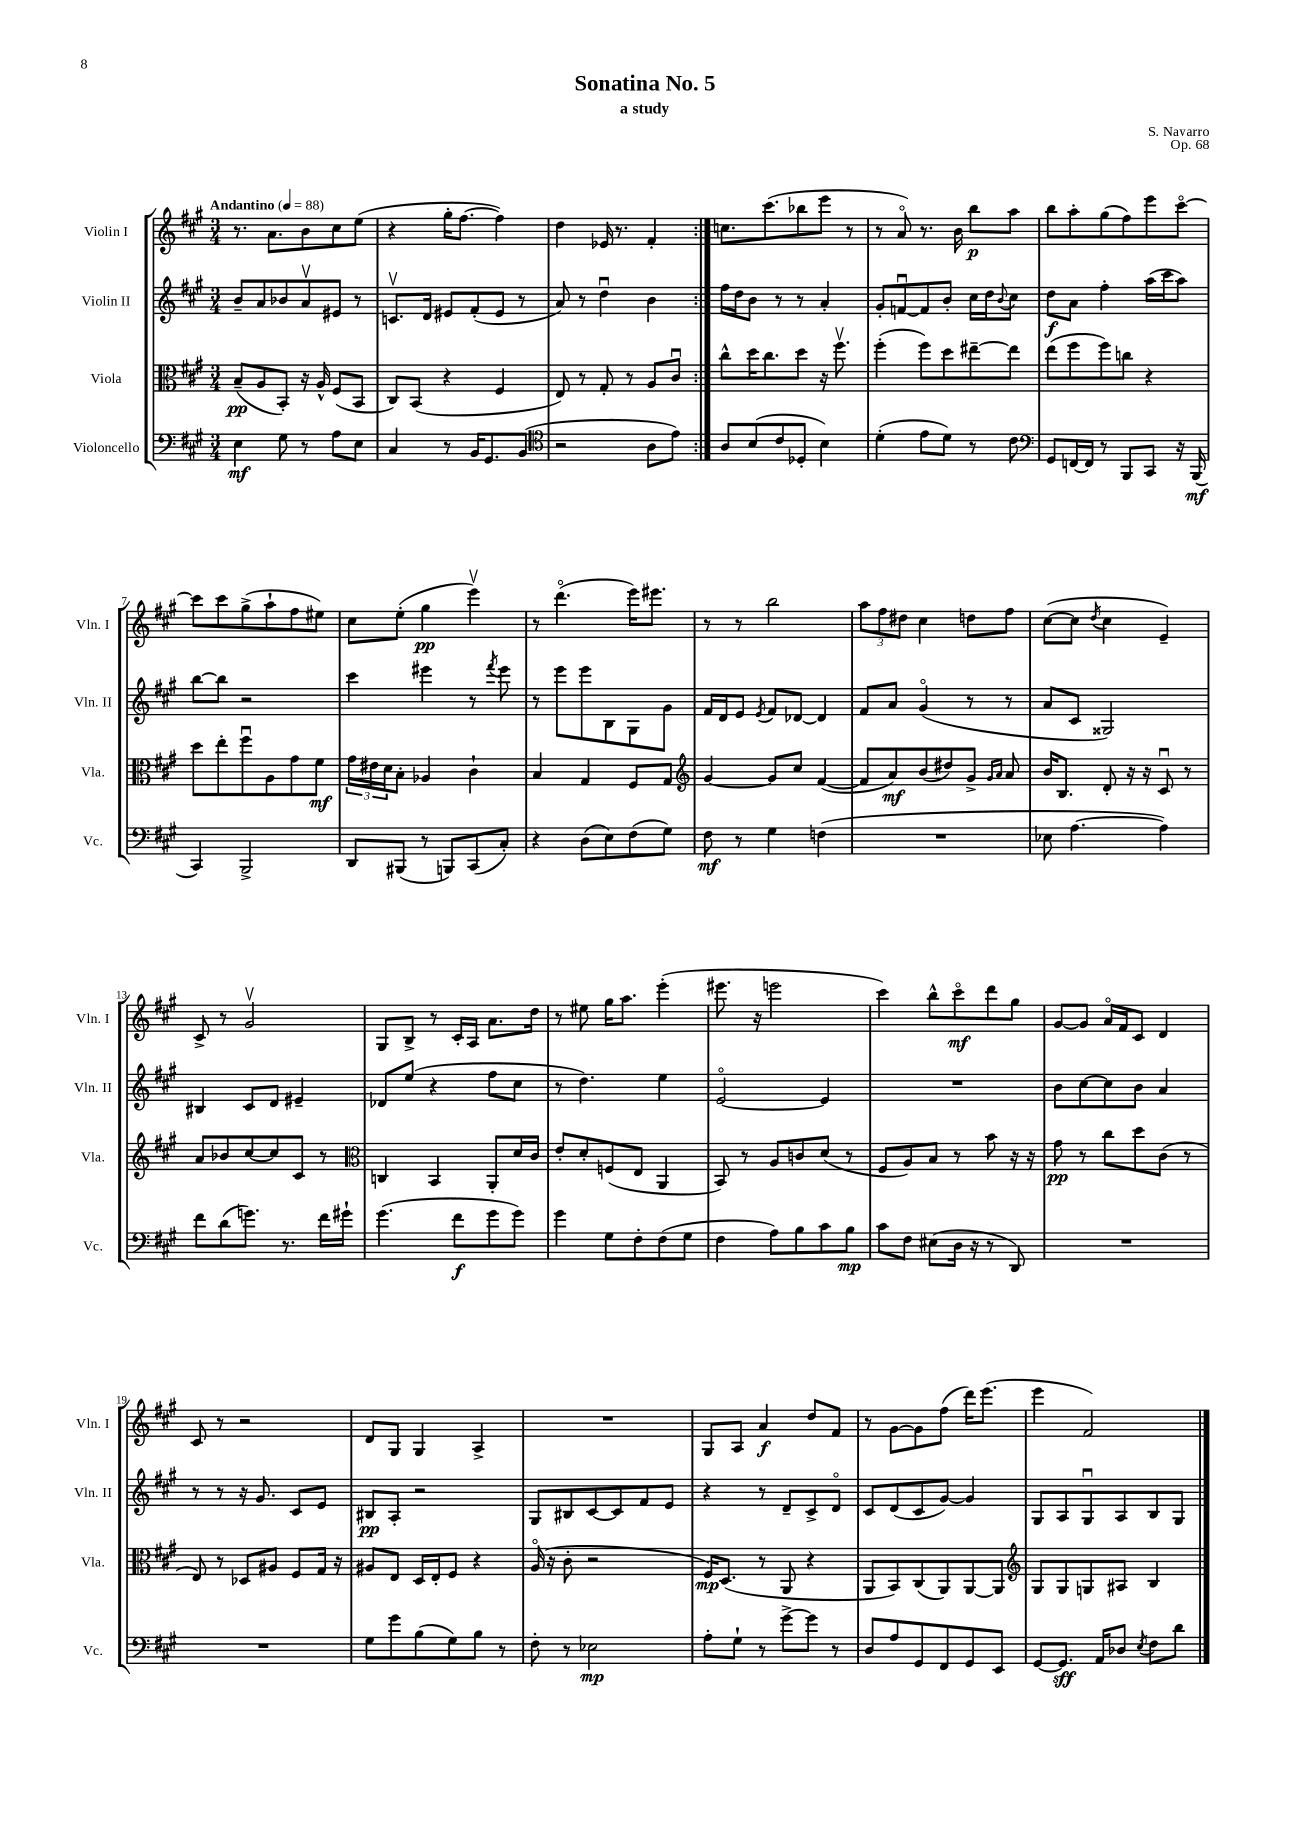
\header { title = "Sonatina No. 5" composer = "S. Navarro" subtitle = "a study" opus = "Op. 68" }
<<
\new StaffGroup <<
\new Staff = "s0" \with { instrumentName = "Violin I" shortInstrumentName = "Vln. I" } {
    \clef treble \key a \major \numericTimeSignature \time 3/4 \tempo "Andantino" 4 = 88
    \repeat volta 2 { r8. a'8. b'8 cis''8 e''8( |
    r4 gis''16-. fis''8.~ fis''4) |
    d''4 ees'16 r8. fis'4-. | }
    c''8. cis'''8.( bes''8 e'''8 r8 |
    r8 a'8\flageolet) r8. b'16 b''8\p a''8 |
    b''8 a''8-. gis''8( fis''8) e'''8 cis'''8~\flageolet |
    cis'''8 cis'''8 gis''8->( a''8-! fis''8 eis''8) |
    cis''8 e''8-.( gis''4\pp e'''4\upbow) |
    r8 d'''4.\flageolet( e'''16) eis'''8. |
    r8 r8 b''2 |
    \tuplet 3/2 { a''8 fis''8 dis''8 } cis''4 d''8 fis''8 |
    cis''8~( cis''8 \acciaccatura { d''8 } cis''4 e'4--) |
    cis'8-> r8 gis'2\upbow |
    gis8 b8-> r8 cis'16-. a16 a'8. d''16 |
    r8 eis''8 gis''16 a''8. e'''4-.( |
    eis'''8. r16 e'''2 |
    cis'''4) b''8-^ cis'''8\flageolet\mf d'''8 gis''8 |
    gis'8~ gis'8 a'16\flageolet fis'16 cis'8 d'4 |
    cis'8 r8 r2 |
    d'8 gis8 gis4 a4-> |
    R2. |
    gis8 a8 a'4\f d''8 fis'8 |
    r8 gis'8~ gis'8 fis''8( d'''16) e'''8.( |
    e'''4 fis'2) \bar "|." |
}
\new Staff = "s1" \with { instrumentName = "Violin II" shortInstrumentName = "Vln. II" } {
    \clef treble \key a \major \numericTimeSignature \time 3/4
    \repeat volta 2 { b'8-- a'8 bes'8 a'8\upbow eis'8 r8 |
    c'8.\upbow d'16 eis'8 fis'8-.( eis'8 r8 |
    a'8) r8 d''4\downbow b'4 | }
    fis''16 d''16 b'8 r8 r8 a'4-. |
    gis'8-. f'8~\downbow f'8 b'8-. cis''16 d''16 \appoggiatura { b'8 } cis''8 |
    d''8\f a'8 fis''4-. a''16( cis'''16 a''8) |
    b''8~ b''8 r2 |
    cis'''4 eis'''4 r8 \acciaccatura { fis'''8 } eis'''8 |
    r8 e'''8 e'''8 b8 gis8 gis'8 |
    fis'16 d'16 e'8 \acciaccatura { e'8 } fis'8 des'8~ des'4 |
    fis'8 a'8 gis'4\flageolet( r8 r8 |
    a'8 cis'8 gisis2) |
    bis4 cis'8 d'8 eis'4-- |
    des'8 e''8( r4 fis''8 cis''8 |
    r8 d''4.) e''4 |
    e'2~\flageolet e'4 |
    R2. |
    b'8 cis''8~ cis''8 b'8 a'4 |
    r8 r8 r16 gis'8. cis'8 e'8 |
    bis8\pp a8-. r2 |
    gis8 bis8 cis'8~ cis'8 fis'8 e'8 |
    r4 r8 d'8-- cis'8-> d'8\flageolet |
    cis'8 d'8( cis'8 gis'8~) gis'4 |
    gis8 a8 gis8\downbow a8 b8 gis8 \bar "|." |
}
\new Staff = "s2" \with { instrumentName = "Viola" shortInstrumentName = "Vla." } {
    \clef alto \key a \major \numericTimeSignature \time 3/4
    \repeat volta 2 { b8--\pp( a8 b,8-.) r16 a16-^ fis8( b,8 |
    cis8) b,8( r4 fis4 |
    e8) r8 gis8-. r8 a8 cis'8\downbow | }
    cis''8-^ d''16 cis''8. d''8 r16 fis''8.\upbow |
    fis''4-.( fis''8) d''8 eis''8~-- eis''8 |
    e''8( fis''8 fis''8) c''8 r4 |
    d''8 e''8-. fis''8\downbow a8 gis'8 fis'8\mf |
    \tuplet 3/2 { gis'16 eis'16 d'16 } b8-. aes4 cis'4-! |
    b4 gis4 fis8 gis8 |
    \clef treble gis'4~ gis'8 cis''8 fis'4~( |
    fis'8 a'8\mf) b'8( dis''8) gis'8-> \grace { gis'16 a'16 } a'8 |
    b'16 b8. d'8-. r16 r16 cis'8\downbow r8 |
    a'8 bes'8 cis''8~ cis''8 cis'8 r8 |
    \clef alto c4 b,4 a,8-. d'16 cis'16 |
    e'8-. d'8-. f8( e8 a,4 |
    b,8) r8 a8 c'8 d'8( r8 |
    fis8 a8) b8 r8 b'8 r16 r16 |
    gis'8\pp r8 cis''8 d''8 cis'8( r8 |
    e8) r8 des8 ais8 fis8 gis16 r16 |
    ais8 e8 d16 e16-. fis8 r4 |
    a16\flageolet( r16 cis'8-. r2 |
    fis16\mp) d8.( r8 a,8 r4 |
    a,8 b,8) cis8( a,8) a,8~ a,8 |
    \clef treble gis8 gis8 g8 ais8 b4 \bar "|." |
}
\new Staff = "s3" \with { instrumentName = "Violoncello" shortInstrumentName = "Vc." } {
    \clef bass \key a \major \numericTimeSignature \time 3/4
    \repeat volta 2 { e4\mf gis8 r8 a8 e8 |
    cis4 r8 b,16 gis,8. b,8( |
    \clef tenor r2 a8 e'8) | }
    a8 b8( cis'8 des8-. b4) |
    d'4-.( e'8 d'8) r8 cis'8 |
    \clef bass gis,8 f,16~ f,16 r8 b,,8 cis,8 r16 b,,16\mf( |
    cis,4) b,,2-> |
    d,8 bis,,8( r8 b,,8) cis,8( cis8-.) |
    r4 d8( e8) fis8( gis8) |
    fis8\mf r8 gis4 f4( |
    R2. |
    ees8 a4.~ a4) |
    fis'8 d'8( g'8.) r8. fis'16 gis'16-! |
    gis'4.( fis'8\f gis'8 gis'8) |
    gis'4 gis8 fis8-. fis8( gis8 |
    fis4 a8) b8 cis'8 b8\mp |
    cis'8 fis8 eis8( d16 r16 r8 d,8) |
    R2. |
    R2. |
    gis8 gis'8 b8( gis8) b8 r8 |
    fis8-. r8 ees2\mp |
    a8-. gis8-! r8 gis'8~-> gis'8 r8 |
    d8 a8 gis,8 fis,8 gis,8 e,8 |
    gis,8~ gis,8.\sff a,16 des8 \acciaccatura { e8 } fis8 d'8 \bar "|." |
}
>>
>>
